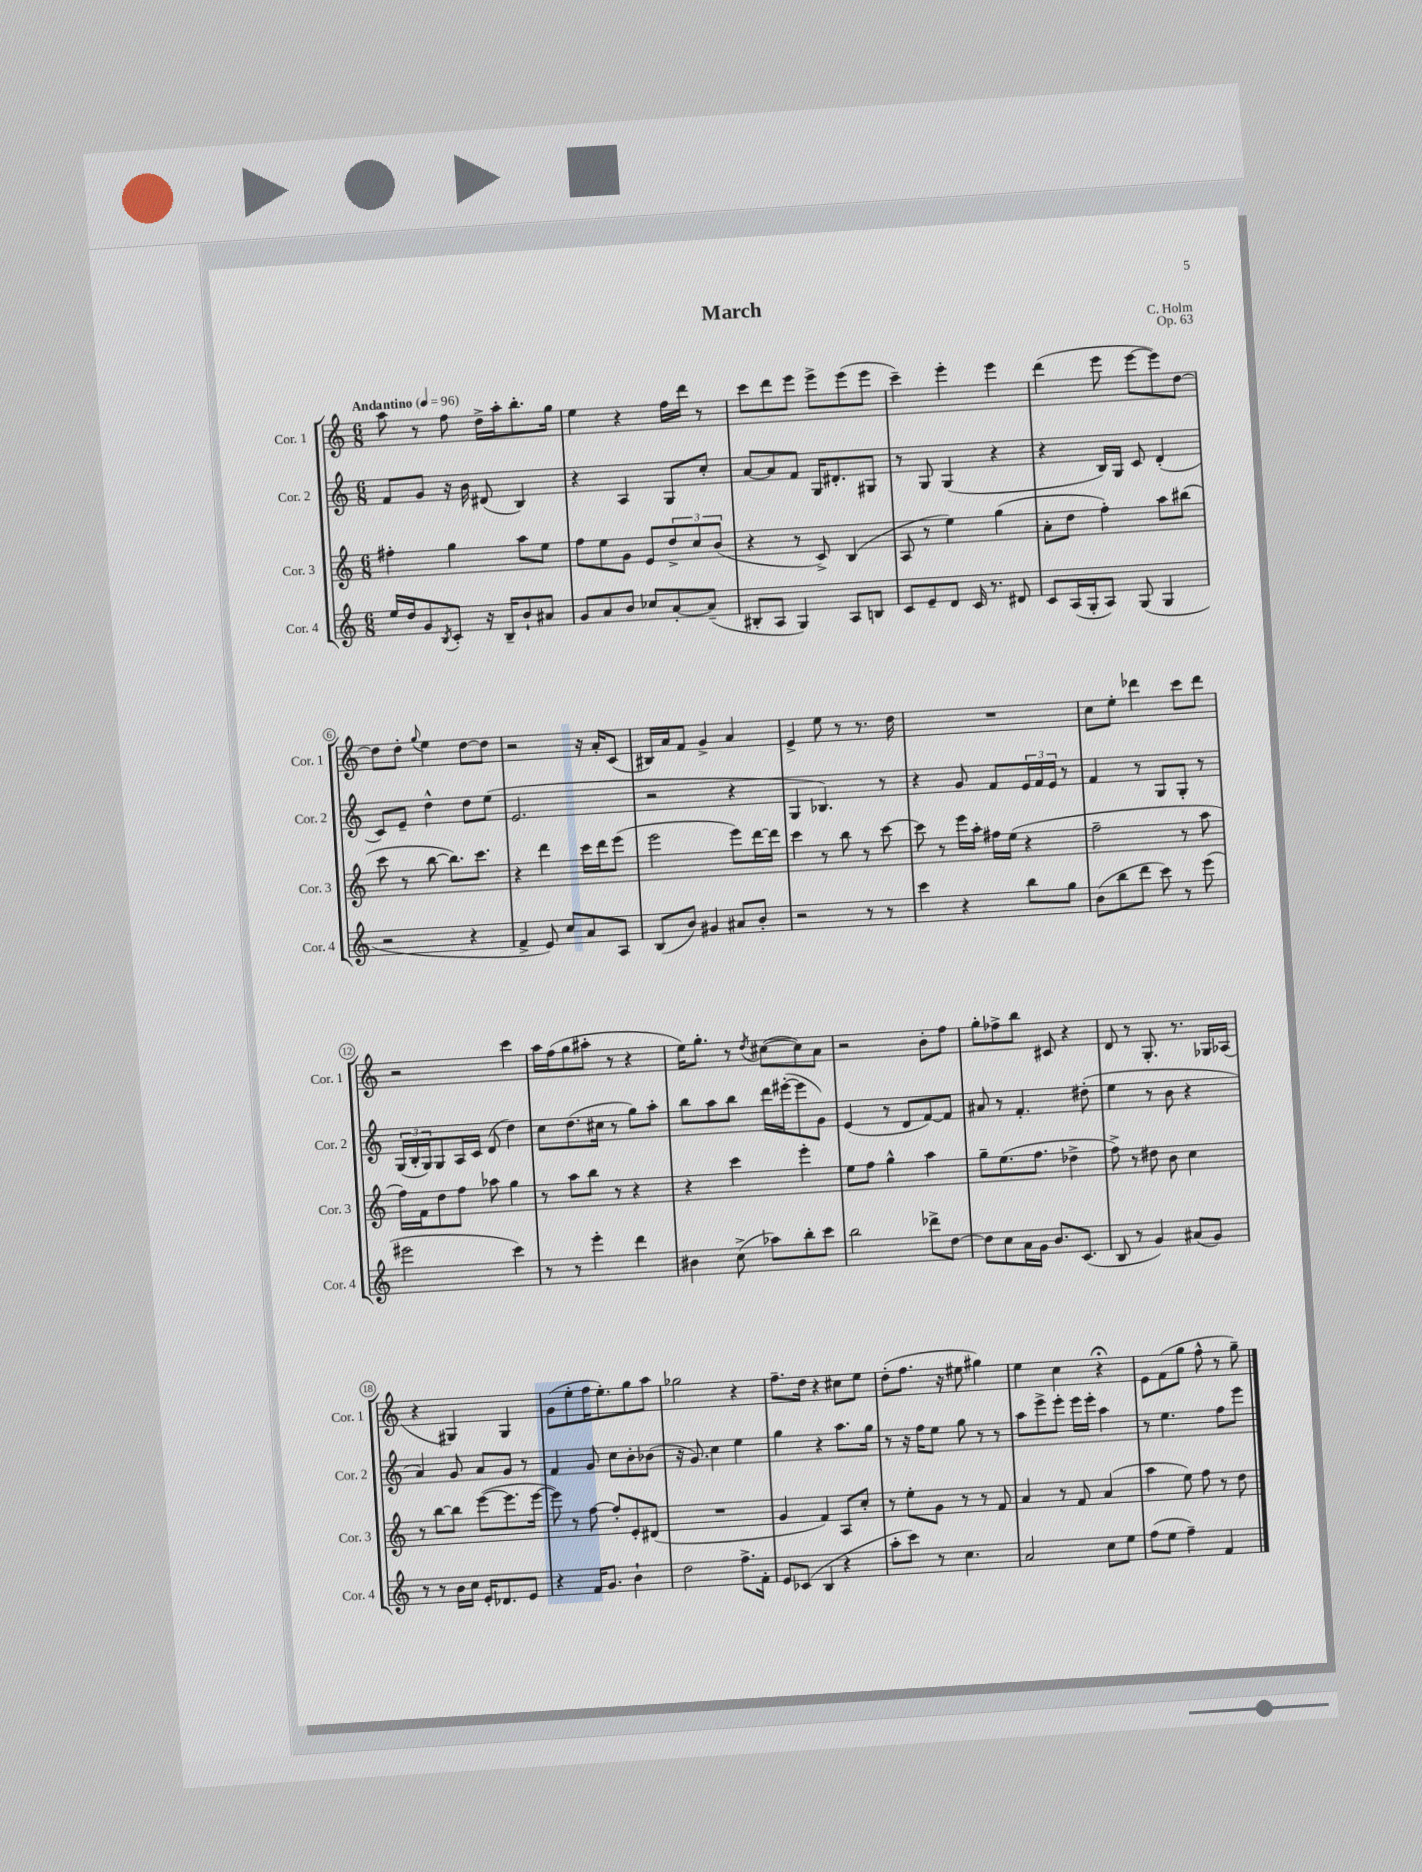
\header { title = "March" composer = "C. Holm" opus = "Op. 63" }
<<
\new StaffGroup <<
\new Staff = "s0" \with { instrumentName = "Cor. 1" shortInstrumentName = "Cor. 1" } {
    \clef treble \key c \major \numericTimeSignature \time 6/8 \tempo "Andantino" 4 = 96
    a''8 r8 f''8 d''16-> a''16-. b''8.-. g''16 |
    e''4 r4 f''16 d'''16 r8 |
    c'''8 d'''8 e'''8 e'''8-> e'''8( e'''8 |
    c'''4--) e'''4-. e'''4 |
    d'''4( e'''8 e'''8~ e'''8) d''8~ |
    d''8 d''8-. \appoggiatura { g''8 } e''4 d''8~ d''8 |
    r2 r16 a'16-. c'8( |
    bis16) a'16 f'8 g'4-> a'4 |
    e'4-> e''8 r8 r8. d''16 |
    R2. |
    c''8 e''8-. des'''4 c'''8 des'''8 |
    r2 c'''4 |
    a''16 f''16( g''8 ais''8-. r8 r4 |
    e''16) g''8.-. r8 \acciaccatura { d''8 } cis''8~( cis''8) a'8 |
    r2 b'8-. f''8 |
    g''8-. fes''8-> b''8 cis'8 r4 |
    d'8 r8 g8.-. r8. ges16 aes16( |
    r4 gis4) gis4 |
    g'8( e''8-. f''16 e''8.-.) g''8 a''8 |
    ges''2 r4 |
    f''8.-- d''16 r4 cis''8 e''8 |
    d''8-.( f''8. r16 eis''8 gis''4) |
    e''4 c''4 r4\fermata |
    e'8 f'8( g''8 f''8-^ r8 g''8--) \bar "|." |
}
\new Staff = "s1" \with { instrumentName = "Cor. 2" shortInstrumentName = "Cor. 2" } {
    \clef treble \key c \major \numericTimeSignature \time 6/8
    f'8 g'8 r16 b'16 dis'8( b4) |
    r4 a4 g8 c''8-. |
    a'8~ a'8 f'8 g16 dis'8.-. gis8 |
    r8 g8 g4( r4 |
    r4 b16) g16 c'8 d'4-.( |
    c'8) e'8-- d''4-^ d''8 e''8( |
    e'2. |
    r2 r4 |
    g4 bes4.) r8 |
    r4 g'8 f'8 \tuplet 3/2 { e'16 f'16 e'16 } r8 |
    f'4 r8 g8 g8-. r8 |
    \tuplet 3/2 { g16( b16-. g16) } g8 a16 c'16 d'8( d''4) |
    c''8 d''8.( cis''16 r8 g''8) a''8-. |
    b''8 a''8 b''8 d'''16 eis'''16~-.( eis'''8 g'8) |
    e'4( r8 d'8 f'8~) f'8 |
    ais'8 r8 f'4.-. dis''8-.( |
    e''4 r8 b'8 r4 |
    a'4) g'8 a'8 g'8 r8 |
    f'4 g'8 c''8 b'8-. bes'8( |
    r16 g'8.) c''4 e''4 |
    g''4 r4 a''8. g''16 |
    r8 r16 f''16 e''8 g''8 r8 r8 |
    a''8 e'''8-> e'''8-. e'''16 e'''16-. a''4 |
    r8 e''4. f''8 e'''8 \bar "|." |
}
\new Staff = "s2" \with { instrumentName = "Cor. 3" shortInstrumentName = "Cor. 3" } {
    \clef treble \key c \major \numericTimeSignature \time 6/8
    fis''4-. g''4 a''8 e''8 |
    f''8 e''8 g'8 e'8 \tuplet 3/2 { d''8-> c''8 b'8( } |
    r4 r8 c'8->) b4( |
    a8 r8 e''4) g''4( |
    a'8-. d''8 f''4-.) a''8 bis''8( |
    c'''8 r8 b''8~ b''8.) c'''8. |
    r4 d'''4 c'''16 d'''16 e'''8( |
    e'''2 e'''8) d'''16~ d'''16 |
    c'''4 r8 b''8 r8 c'''8~ |
    c'''8 r8 e'''16 a''16-. fis''16 e''16( r4 |
    f''2-- r8 a''8 |
    f''16) f'16 d''8 f''8 aes''8 g''4 |
    r8 a''8 b''8 r8 r4 |
    r4 c'''4 e'''4-. |
    e''8 f''8 g''4-^ a''4 |
    g''8-- e''8.( f''8. des''4-> |
    f''8->) r8 dis''8 b'8 c''4 |
    r8 b''8~ b''8 e'''8~( e'''8. e'''16~ |
    e'''8) r8 f''8~ f''8-. e'8-. dis'8( |
    R2. |
    g'4 f'4) a8 c''8-. |
    r8 e''8-. g'8 r8 r8 f'8 |
    a'4 r8 f'8 a'4( |
    a''4 e''8) f''8 r8 d''8 \bar "|." |
}
\new Staff = "s3" \with { instrumentName = "Cor. 4" shortInstrumentName = "Cor. 4" } {
    \clef treble \key c \major \numericTimeSignature \time 6/8
    e''16 d''16 g'8 \acciaccatura { b8 } c'8-. r16 b16-- b'8-! ais'8 |
    g'8 a'8 b'8 ces''8 a'8~-. a'8--( |
    bis8-. a8 g4) a8 b8 |
    c'8 e'8-- d'8 c'16 r8. dis'8 |
    c'8 a16( g16-. a8) g8( g4 |
    r2 r4 |
    f'4-> e'8) c''8 a'8 a8 |
    b8( b'8) gis'4 ais'8 b'8-. |
    r2 r8 r8 |
    c'''4 r4 b''8 g''8 |
    b'8( b''8 d'''8 c'''8) r8 e'''8( |
    eis'''2 c'''4) |
    r8 r8 e'''4-. d'''4 |
    bis'4 c''8->( aes''8) b''8-. c'''8 |
    b''2 des'''8-> d''8~ |
    d''8 c''8 a'16 g'16 b'8. c'8.( |
    b8 r8 g'4) ais'8( g'8) |
    r8 r8 b'16 c''16 e'16-. des'8. e'8 |
    r4 f'16 g'8. b'4-! |
    d''2 f''8.-> f'16-. |
    e'8 ces'8( b4 r4 |
    a''8-. c'''8) r8 c''4. |
    a'2 c''8 e''8 |
    f''8( e''8 f''4--) f'4 \bar "|." |
}
>>
>>
\layout { \context { \Score \override BarNumber.stencil = #(make-stencil-circler 0.1 0.3 ly:text-interface::print) } }
